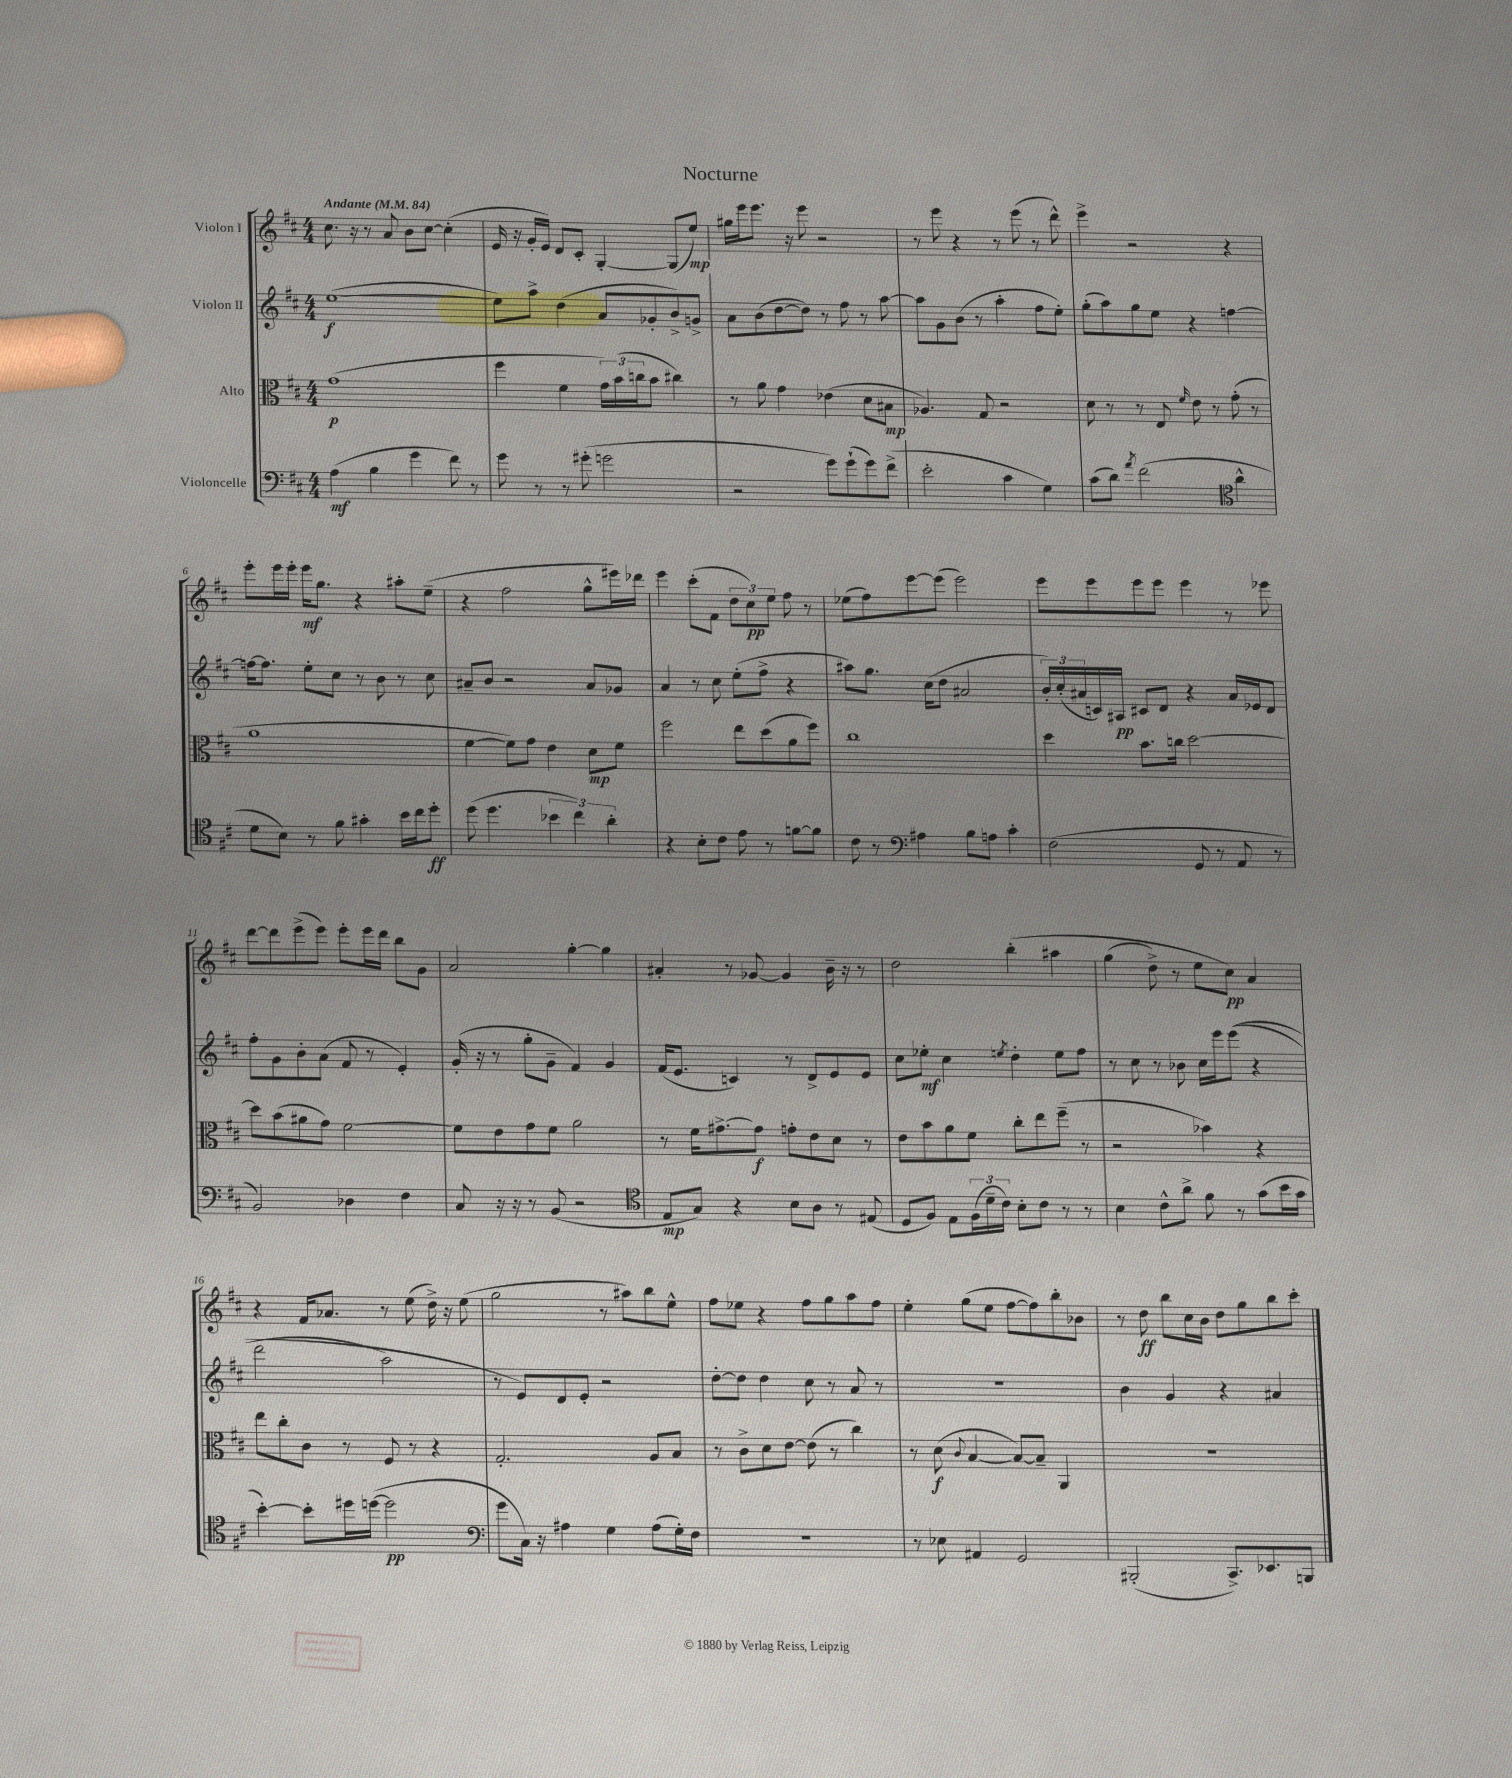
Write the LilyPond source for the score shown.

\header { title = "Nocturne" }
<<
\new StaffGroup <<
\new Staff = "s0" \with { instrumentName = "Violon I" } {
    \clef treble \key d \major \numericTimeSignature \time 4/4 \tempo "Andante" 4 = 84
    cis''8. r16 r8 a'8 b'8 cis''8~ cis''4-.( |
    e'16 r16 g'16-. e'16) d'8 cis'8-. g4~-. g8( e''8\mp) |
    gis''16 e'''16 e'''8. r16 e'''8 r2 |
    r8 e'''8 r4 r8 e'''8( r8 d'''8-^) |
    e'''4-> r2 r4 |
    e'''8-. e'''16 e'''16-. e'''16\mf g''8. r4 ais''8-. e''8--( |
    r4 fis''2 g''8-^ eis'''16) des'''16 |
    e'''4 cis'''8-.( fis'8 \tuplet 3/2 { d''8 cis''8\pp) e''8 } fis''8 r8 |
    ees''8( fis''8) e'''8~ e'''8( e'''2) |
    e'''8 e'''8 e'''8 e'''8 e'''4 r8 ees'''8 |
    d'''8~ d'''8 e'''8->( e'''8) e'''8-. e'''16 d'''16 b''8 g'8 |
    a'2 g''4~-. g''4 |
    ais'4-. r8 ges'8~ ges'4 b'16-- r16 r8 |
    d''2 b''4-.\( ais''4 |
    g''4( d''8->) r8 e''8 cis''8\pp\) a'4 |
    r4 fis'16 aes'8. r8 e''8( d''16->) r16 e''8( |
    g''2 r8 ais''8) b''8 e''8-^ |
    fis''8 ees''8 r4 fis''8 g''8 a''8 fis''8 |
    e''4-. g''8( e''8 fis''8~ fis''8) b''8-. bes'8 |
    r8 d''8\ff b''8 cis''16 b'16 d''8 g''8 b''8 cis'''8-. \bar "|." |
}
\new Staff = "s1" \with { instrumentName = "Violon II" } {
    \clef treble \key d \major \numericTimeSignature \time 4/4
    e''1~\f( |
    e''8) a''8-> d''4( a'8 ges'8-. b'8->) g'8-> |
    a'8 b'8( d''8~ d''8) r8 fis''8 r8 a''8~ |
    a''8 g'8 b'8( r8 a''4-. fis''8 e''8-.) |
    g''8-.( a''8) g''8 e''8 r4 f''4~ |
    f''16~ f''8. e''8-. cis''8 r8 b'8 r8 cis''8 |
    ais'8-- b'8 r2 ais'8 ges'8 |
    a'4 r8 cis''8 e''8-.( fis''8-> r4 |
    ais''8) g''8. cis''16( d''8 ais'2 |
    \tuplet 3/2 { b'16-.) cis''16-.( ais'16 } c'16) ais16\pp cis'8 d'8 r4 ais'16 ees'16 d'8 |
    fis''8-. g'8 b'8-. a'8( fis'8 r8 e'4-.) |
    g'16-.( r16 r8 g''8-. g'8-- fis'4) g'4 |
    fis'16( e'8. c'4) r8 d'8-> e'8 e'8 |
    cis''8 ees''8-.\mf cis''4 \acciaccatura { e''8 } d''4-. e''8 fis''8 |
    r8 cis''8 r8 bes'8 cis''16 e'''16 e'''8(\( r4 |
    d'''2 a''2) |
    r8 e'8\) d'8 e'8-. r2 |
    d''8~-. d''8 d''4 cis''8 r8 a'8 r8 |
    R1 |
    b'4 g'4 r4 ais'4 \bar "|." |
}
\new Staff = "s2" \with { instrumentName = "Alto" } {
    \clef alto \key d \major \numericTimeSignature \time 4/4
    g'1\p( |
    fis''4 fis'4 \tuplet 3/2 { g'16) b'16( c''16 } b'8 cis''4) |
    r8 a'8 g'4 ees'4( d'8 bis8\mp |
    aes4.) g8 r2 |
    d'8 r8 r8 e8 \grace { fis'16 } e'8 r8 g'8-.( r8 |
    a'1 |
    fis'4~ fis'8) g'8 e'4 d'8\mp fis'8 |
    fis''2 e''8 d''8( a'8 fis''8) |
    cis''1 |
    d''4 b'8. c''16 d''2~ |
    d''8 b'8( ais'8 g'8) fis'2~ |
    fis'8 e'8 g'8 fis'8 a'2 |
    r8 fis'16 gis'8.~-> gis'8\f g'8-. e'8 d'8 r8 |
    e'8 b'8 a'8 fis'8 cis''8-. e''8 fis''8--( r8 |
    r2 bes'4) r4 |
    e''8 cis''8-. cis'8 r8 fis8 r8 r4 |
    g2.-. a8 b8 |
    r8 cis'8-> d'8 e'8~ e'8( r8 cis''4) |
    r8 d'8\f( \appoggiatura { cis'8 } b4~ b8~) b8-- a,4 |
    R1 \bar "|." |
}
\new Staff = "s3" \with { instrumentName = "Violoncelle" } {
    \clef bass \key d \major \numericTimeSignature \time 4/4
    a4\mf( b4 g'4 fis'8) r8 |
    g'8 r8 r8 gis'8-.( g'2 |
    r2 g'8) g'8-!( g'8) fis'8->( |
    e'2-. cis'4 g4) |
    cis'8( d'8) \acciaccatura { a'8 } fis'2( \clef tenor a'4-^ |
    d'8 b8) r8 fis'8 gis'4-. b'16 cis''16 d''8-.\ff |
    d''8( d''4. \tuplet 3/2 { bes'4 cis''4) a'4-. } |
    r4 b8-. cis'8 e'8 r8 f'8~ f'8 |
    cis'8 r8 \clef bass ais4 b8 a8 cis'4-. |
    fis2( g,8 r8 a,8 r8 |
    b,2) des4 fis4 |
    cis8 r16 r16 r8 b,8( r2 |
    \clef tenor e8\mp g8) r4 b8 a8 r8 eis8( |
    d8 fis8) e8 \tuplet 3/2 { fis16( d'16-- cis'16) } b8-. cis'8 r8 r8 |
    b4 cis'8-^ a'8-> fis'8 r8 g'8( b'16 g'16 |
    b'4~-.) b'8-. dis''16 d''16~( d''2\pp |
    \clef bass g'8 cis16) r16 ais4 g4 ais8( g16-.) fis16 |
    r1 |
    r8 ees8 ais,4 g,2 |
    bis,,2-.( cis,8.->) ees,8. b,,8 \bar "|." |
}
>>
>>
